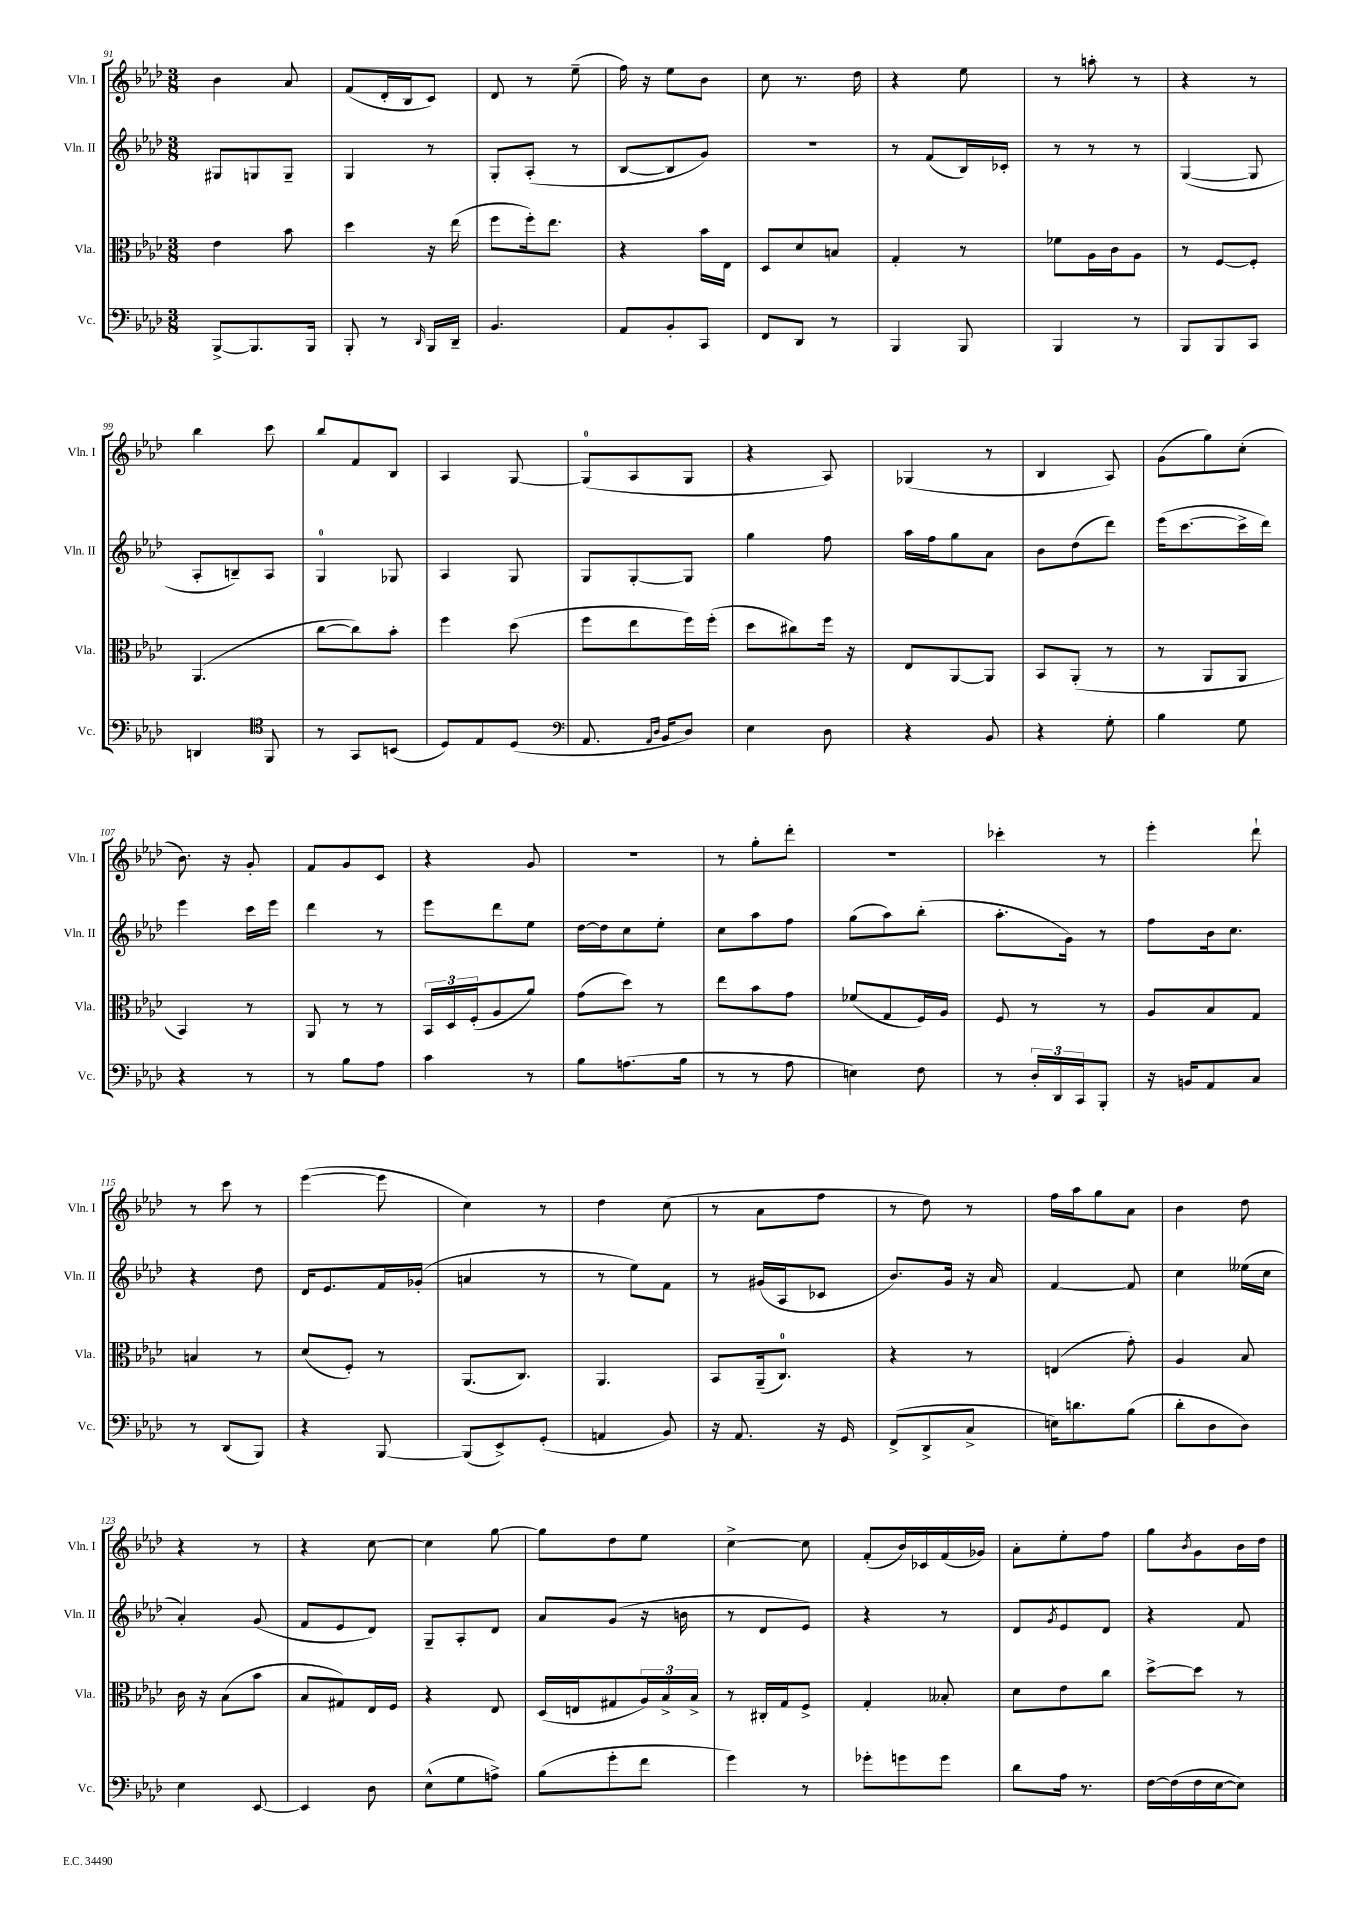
<<
\new StaffGroup <<
\new Staff = "s0" \with { instrumentName = "Vln. I" shortInstrumentName = "Vln. I" } {
    \clef treble \key aes \major \numericTimeSignature \time 3/8
    bes'4 aes'8 |
    f'8( des'16-. bes16 c'8) |
    des'8 r8 ees''8--( |
    f''16) r16 ees''8 bes'8 |
    c''8 r8. des''16 |
    r4 ees''8 |
    r8 a''8-. r8 |
    r4 r8 |
    bes''4 c'''8 |
    bes''8 f'8 bes8 |
    aes4 g8~ |
    g8-0( aes8 g8 |
    r4 aes8) |
    ges4( r8 |
    bes4 aes8) |
    g'8( g''8) c''8-.( |
    bes'8.) r16 g'8-. |
    f'8 g'8 c'8 |
    r4 g'8 |
    r4. |
    r8 g''8-. des'''8-. |
    R4. |
    ces'''4-. r8 |
    ees'''4-. des'''8-! |
    r8 c'''8 r8 |
    ees'''4~( ees'''8 |
    c''4) r8 |
    des''4 c''8( |
    r8 aes'8 f''8 |
    r8 des''8) r8 |
    f''16 aes''16 g''8 aes'8 |
    bes'4 des''8 |
    r4 r8 |
    r4 c''8~ |
    c''4 g''8~ |
    g''8 des''8 ees''8 |
    c''4~-> c''8 |
    f'8-.( bes'16) ces'16 f'16( ges'16) |
    aes'8-. ees''8-. f''8 |
    g''8 \acciaccatura { bes'8 } g'8 bes'16 des''16 \bar "|." |
}
\new Staff = "s1" \with { instrumentName = "Vln. II" shortInstrumentName = "Vln. II" } {
    \clef treble \key aes \major \numericTimeSignature \time 3/8
    gis8 g8 g8-- |
    g4 r8 |
    g8-. aes8-.( r8 |
    bes8~ bes8 g'8) |
    R4. |
    r8 f'8( bes16) ces'16-. |
    r8 r8 r8 |
    g4~( g8 |
    aes8-. b8--) aes8 |
    g4-0 ges8 |
    aes4 g8 |
    g8 g8~-. g8 |
    g''4 f''8 |
    aes''16 f''16 g''8 aes'8 |
    bes'8 des''8( des'''8) |
    ees'''16( c'''8.~ c'''16-> des'''16) |
    ees'''4 c'''16 ees'''16 |
    des'''4 r8 |
    ees'''8 des'''8 ees''8 |
    des''16~ des''16 c''8 ees''8-. |
    c''8 aes''8 f''8 |
    g''8( aes''8) bes''8-.( |
    aes''8.-. g'16) r8 |
    f''8 bes'16 c''8. |
    r4 des''8 |
    des'16 ees'8. f'16 ges'16-.( |
    a'4 r8 |
    r8 ees''8) f'8 |
    r8 gis'16( aes16 ces'8 |
    bes'8.) g'16 r16 aes'16 |
    f'4~ f'8 |
    c''4 eeses''16( c''16 |
    aes'4-.) g'8( |
    f'8 ees'8 des'8) |
    g8-- aes8-. des'8 |
    aes'8 g'8( r16 b'16 |
    r8 des'8 ees'8) |
    r4 r8 |
    des'8 \acciaccatura { g'8 } ees'8 des'8 |
    r4 f'8 \bar "|." |
}
\new Staff = "s2" \with { instrumentName = "Vla." shortInstrumentName = "Vla." } {
    \clef alto \key aes \major \numericTimeSignature \time 3/8
    ees'4 bes'8 |
    des''4 r16 ees''16( |
    f''8 f''16-.) ees''8. |
    r4 bes'16 ees16 |
    des8 des'8 b8 |
    g4-. r8 |
    fes'8 aes16 c'16 aes8 |
    r8 f8~ f8-. |
    aes,4.( |
    c''8~ c''8) bes'8-. |
    f''4 des''8( |
    f''8 ees''8 f''16) f''16-.( |
    des''8 cis''8) f''16 r16 |
    ees8 aes,8~ aes,8 |
    bes,8 aes,8-.( r8 |
    r8 aes,8 aes,8 |
    bes,4) r8 |
    aes,8 r8 r8 |
    \tuplet 3/2 { bes,16 des16 f16-.( } aes8 aes'8) |
    g'8( des''8) r8 |
    ees''8 bes'8 g'8 |
    fes'8( g8 f16) aes16 |
    f8 r8 r8 |
    aes8 bes8 g8 |
    b4 r8 |
    des'8( f8-.) r8 |
    aes,8.( c8.) |
    aes,4. |
    bes,8 aes,16--( c8.-0) |
    r4 r8 |
    e4( g'8-.) |
    aes4 bes8 |
    c'16 r16 bes8( bes'8 |
    bes8 gis8) ees16 f16 |
    r4 ees8 |
    des16( e16 gis8 \tuplet 3/2 { aes16) bes16-> bes16-> } |
    r8 cis16-. g16 f8-> |
    g4-. beses8-. |
    des'8 ees'8 c''8 |
    des''8~-> des''8 r8 \bar "|." |
}
\new Staff = "s3" \with { instrumentName = "Vc." shortInstrumentName = "Vc." } {
    \clef bass \key aes \major \numericTimeSignature \time 3/8
    bes,,8~-> bes,,8. bes,,16 |
    bes,,8-. r8 \grace { des,16 } bes,,16 des,16-- |
    bes,4. |
    aes,8 bes,8-. c,8 |
    f,8 des,8 r8 |
    bes,,4 bes,,8 |
    bes,,4 r8 |
    bes,,8 bes,,8 c,8 |
    d,4 \clef tenor f,8 |
    r8 g,8 b,8( |
    des8) ees8 des8( |
    \clef bass aes,8. \grace { aes,16 des16 } bes,16 des8) |
    ees4 des8 |
    r4 bes,8 |
    r4 g8-. |
    bes4 g8 |
    r4 r8 |
    r8 bes8 aes8 |
    c'4 r8 |
    bes8 a8.( bes16 |
    r8 r8 aes8 |
    e4) f8 |
    r8 \tuplet 3/2 { des16-. des,16 c,16 } bes,,8-. |
    r16 b,16 aes,8 c8 |
    r8 des,8( bes,,8) |
    r4 bes,,8~ |
    bes,,8( ees,8->) g,8-.( |
    a,4 bes,8) |
    r16 aes,8. r16 g,16 |
    f,8->( des,8-> c8-> |
    e16) d'8. bes8( |
    des'8-. des8 des8) |
    ees4 ees,8~ |
    ees,4 des8 |
    ees8-^( g8 a8->) |
    bes8( g'8-. f'8 |
    g'4) r8 |
    ges'8-. g'8 g'8 |
    des'8 aes16 r8. |
    f16~ f16( f16 ees16~ ees8) \bar "|." |
}
>>
>>
\layout { \context { \Score currentBarNumber = #91 } }
